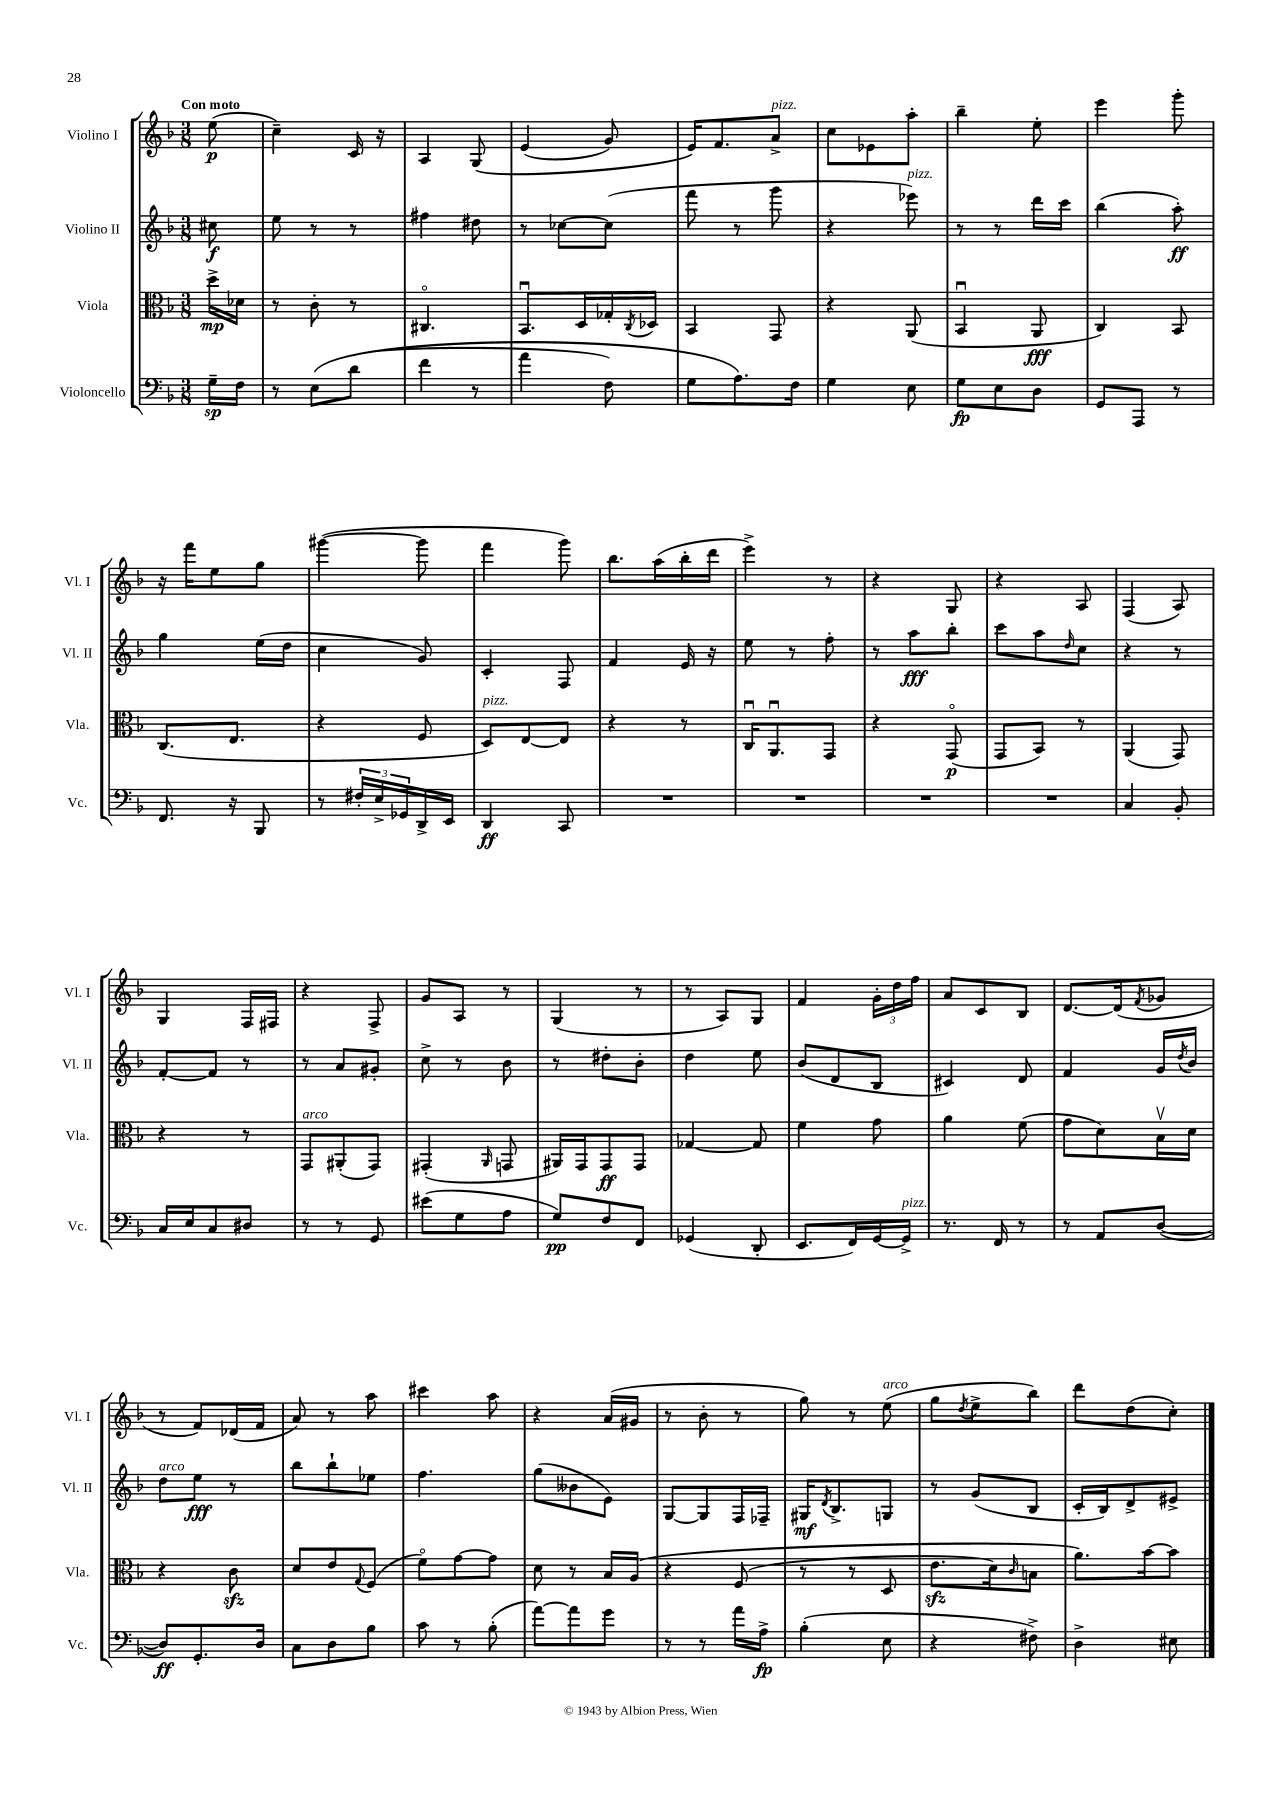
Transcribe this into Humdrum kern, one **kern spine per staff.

**kern	**dynam	**kern	**dynam	**kern	**dynam	**kern	**dynam
*part4	*part4	*part3	*part3	*part2	*part2	*part1	*part1
*staff4	*staff4	*staff3	*staff3	*staff2	*staff2	*staff1	*staff1
*I"Violoncello	*	*I"Viola	*	*I"Violino II	*	*I"Violino I	*
*I'Vc.	*	*I'Vla.	*	*I'Vl. II	*	*I'Vl. I	*
*clefF4	*	*clefC3	*	*clefG2	*	*clefG2	*
*k[b-]	*	*k[b-]	*	*k[b-]	*	*k[b-]	*
*M3/8	*	*M3/8	*	*M3/8	*	*M3/8	*
=	=	=	=	=	=	=	=
!	!	!	!	!	!	!LO:TX:a:B:t=Con moto	!
16G~\LL	sp	16dd^\LL	mp	8cc#X\	f	(8ee\	p
16F\JJ	.	16d-X\JJ	.	.	.	.	.
=1	=1	=1	=1	=1	=1	=1	=1
8r	.	8r	.	8ee\	.	4cc~\)	.
(8E\L	.	8c'\	.	8r	.	.	.
(8d\J	.	8r	.	8r	.	16c/	.
.	.	.	.	.	.	16r	.
=2	=2	=2	=2	=2	=2	=2	=2
4f\	.	4.C#X/	.	4ff#X\	.	4A/	.
8r	.	.	.	8dd#X\	.	(8G/	.
=3	=3	=3	=3	=3	=3	=3	=3
4a\	.	8.BB-u/L	.	8r	.	(4e/	.
.	.	.	.	[8cc-X\L	.	.	.
.	.	16D/L	.	.	.	.	.
8F\)	.	16G-X'/	.	(8cc-\J]	.	8g/)	.
.	.	8qC/	.	.	.	.	.
.	.	16D-X/JJ	.	.	.	.	.
=4	=4	=4	=4	=4	=4	=4	=4
8G\L	.	4BB-/	.	8fff\	.	16e/KL)	.
.	.	.	.	.	.	8.f/	.
8.A\)	.	.	.	8r	.	.	.
!	!	!	!	!	!	!LO:TX:a:i:t=pizz.	!
.	.	8GG/	.	8ggg\	.	8a^/J	.
16F\Jk	.	.	.	.	.	.	.
=5	=5	=5	=5	=5	=5	=5	=5
4G\	.	4r	.	4r	.	8cc\L	.
.	.	.	.	.	.	8e-X\	.
!	!	!	!	!LO:TX:a:i:t=pizz.	!	!	!
8E\	.	(8AA/	.	8eee-X\)	.	8aa'\J	.
=6	=6	=6	=6	=6	=6	=6	=6
8G\L	fp	4BB-u/	.	8r	.	4bb-~\	.
8E\	.	.	.	8r	.	.	.
8D\J	.	8AA/	fff	16ddd\LL	.	8ee'\	.
.	.	.	.	16ccc\JJ	.	.	.
=7	=7	=7	=7	=7	=7	=7	=7
8GG/L	.	4C/)	.	(4bb-\	.	4eee\	.
8AAA/J	.	.	.	.	.	.	.
8r	.	8BB-/	.	8aa'\)	ff	8ggg'\	.
!!LO:LB:g=z
=8	=8	=8	=8	=8	=8	=8	=8
8.FF/	.	(8.C/L	.	4gg\	.	16r	.
.	.	.	.	.	.	16fff\KL	.
.	.	.	.	.	.	8ee\	.
16r	.	8.E/J	.	.	.	.	.
8BBB-/	.	.	.	(16ee\LL	.	8gg\J	.
.	.	.	.	16dd\JJ	.	.	.
=9	=9	=9	=9	=9	=9	=9	=9
8r	.	4r	.	4cc\	.	([4ggg#X\	.
24F#X'/LL	.	.	.	.	.	.	.
24E^/	.	.	.	.	.	.	.
24GG-X/	.	.	.	.	.	.	.
16DD^/	.	8F/	.	8g/)	.	8ggg#\]	.
16EE/JJ	.	.	.	.	.	.	.
=10	=10	=10	=10	=10	=10	=10	=10
!	!	!LO:TX:a:i:t=pizz.	!	!	!	!	!
4DD/	ff	8D/L)	.	4c'/	.	4fff\	.
.	.	[8E/	.	.	.	.	.
8CC/	.	8E/J]	.	8F/	.	8ggg\)	.
=11	=11	=11	=11	=11	=11	=11	=11
4.r	.	4r	.	4f/	.	8.bb-\L	.
.	.	.	.	.	.	(16aa\L	.
.	.	8r	.	16e/	.	16bb-'\	.
.	.	.	.	16r	.	16ddd\JJ	.
=12	=12	=12	=12	=12	=12	=12	=12
4.r	.	16Cu/KL	.	8ee\	.	4eee^\)	.
.	.	8.AAu/	.	.	.	.	.
.	.	.	.	8r	.	.	.
.	.	8GG/J	.	8ff'\	.	8r	.
=13	=13	=13	=13	=13	=13	=13	=13
4.r	.	4r	.	8r	.	4r	.
.	.	.	.	8aa\L	fff	.	.
.	.	(8GG/	p	8bb-'\J	.	8G/	.
=14	=14	=14	=14	=14	=14	=14	=14
4.r	.	8GG/L	.	8ccc\L	.	4r	.
.	.	8BB-/J)	.	8aa\	.	.	.
.	.	.	.	16qqdd/	.	.	.
.	.	8r	.	8cc\J	.	8A/	.
=15	=15	=15	=15	=15	=15	=15	=15
4C/	.	(4AA/	.	4r	.	(4F/	.
8BB-'/	.	8GG/)	.	8r	.	8A/)	.
!!LO:LB:g=z
=16	=16	=16	=16	=16	=16	=16	=16
16C/LL	.	4r	.	[8f'/L	.	4G/	.
16E/J	.	.	.	.	.	.	.
8C/	.	.	.	8f/J]	.	.	.
8D#X/J	.	8r	.	8r	.	16F/LL	.
.	.	.	.	.	.	16F#X/JJ	.
=17	=17	=17	=17	=17	=17	=17	=17
!	!	!LO:TX:a:i:t=arco	!	!	!	!	!
8r	.	8GG/L	.	8r	.	4r	.
8r	.	(8AA#X'/	.	8a/L	.	.	.
8GG/	.	8GG/J)	.	8g#X'/J	.	8F^/	.
=18	=18	=18	=18	=18	=18	=18	=18
(8e#X\L	.	(4GG#X'/	.	8cc^\	.	8g/L	.
8G\	.	.	.	8r	.	8A/J	.
.	.	16qqAA/	.	.	.	.	.
8A\J	.	8GGn/	.	8b-\	.	8r	.
=19	=19	=19	=19	=19	=19	=19	=19
8G/L)	pp	16AA#X/LL)	.	8r	.	(4G/	.
.	.	16GG/J	.	.	.	.	.
8F/	.	8GG/	ff	8dd#X'\L	.	.	.
8FF/J	.	8GG/J	.	8b-'\J	.	8r	.
=20	=20	=20	=20	=20	=20	=20	=20
(4GG-X/	.	[4G-X/	.	4dd\	.	8r	.
.	.	.	.	.	.	8A/L)	.
8DD'/	.	8G-/]	.	8ee\	.	8G/J	.
=21	=21	=21	=21	=21	=21	=21	=21
8.EE/L	.	4f\	.	(8b-/L	.	4f/	.
.	.	.	.	8d/	.	.	.
16FF/L)	.	.	.	.	.	.	.
[16GG/	.	8g\	.	8B-/J	.	24g'\LL	.
.	.	.	.	.	.	24dd\	.
!LO:TX:a:i:t=pizz.	!	!	!	!	!	!	!
16GG^/JJ]	.	.	.	.	.	.	.
.	.	.	.	.	.	24ff\JJ	.
=22	=22	=22	=22	=22	=22	=22	=22
8.r	.	4a\	.	4c#X/)	.	8a/L	.
.	.	.	.	.	.	8c/	.
16FF/	.	.	.	.	.	.	.
8r	.	(8f\	.	8d/	.	8B-/J	.
=23	=23	=23	=23	=23	=23	=23	=23
8r	.	8g\L	.	4f/	.	[8.d/L	.
8AA/L	.	8d\)	.	.	.	.	.
.	.	.	.	.	.	(16d/k]	.
.	.	.	.	.	.	8qf/	.
([8D/J	.	16B-v\L	.	16g/LL	.	8g-X/J	.
.	.	.	.	8qdd/	.	.	.
.	.	16d\JJ	.	16b-/JJ	.	.	.
!!LO:LB:g=z
=24	=24	=24	=24	=24	=24	=24	=24
!	!	!	!	!LO:TX:a:i:t=arco	!	!	!
8D/L])	ff	4r	.	8dd\L	.	8r	.
8.GG'/	.	.	.	8ee\J	fff	8f/L)	.
.	.	8czz\	.	8r	.	(16d-X/L	.
16D/Jk	.	.	.	.	.	16f/JJ	.
=25	=25	=25	=25	=25	=25	=25	=25
8C\L	.	8d/L	.	8bb-\L	.	8a/)	.
8D\	.	8e/	.	8bb-`\	.	8r	.
.	.	8qqG/	.	.	.	.	.
8B-\J	.	(8F/J	.	8ee-X\J	.	8aa\	.
=26	=26	=26	=26	=26	=26	=26	=26
8c\	.	8f\L)	.	4.ff\	.	4ccc#X\	.
8r	.	[8g\	.	.	.	.	.
(8B-'\	.	8g\J]	.	.	.	8aa\	.
=27	=27	=27	=27	=27	=27	=27	=27
[8a\L)	.	8d\	.	(8gg\L	.	4r	.
8a\]	.	8r	.	8b--X\	.	.	.
8g\J	.	16B-/LL	.	8e\J)	.	(16a/LL	.
.	.	(16A/JJ	.	.	.	16g#X/JJ	.
=28	=28	=28	=28	=28	=28	=28	=28
8r	.	4r	.	[8G/L	.	8r	.
8r	.	.	.	8G/]	.	8b-'\	.
16a\LL	.	(8F/	.	16F/L	.	8r	.
16A^\JJ	fp	.	.	16F-X~/JJ	.	.	.
=29	=29	=29	=29	=29	=29	=29	=29
(4B-'\	.	8r	.	16G#X/KL	mf	8gg\)	.
.	.	.	.	8qd/	.	.	.
.	.	.	.	8.B-^/	.	.	.
.	.	8r	.	.	.	8r	.
!	!	!	!	!	!	!LO:TX:a:i:t=arco	!
8E\	.	8D/	.	8Gn/J	.	(8ee\	.
=30	=30	=30	=30	=30	=30	=30	=30
4r	.	8.ezz\L	.	8r	.	8gg\L	.
.	.	.	.	.	.	8qdd/	.
.	.	.	.	(8g/L	.	8ee^\	.
.	.	16d\k)	.	.	.	.	.
.	.	16qqc/	.	.	.	.	.
8F#X^\)	.	8Bn\J	.	8B-/J	.	8bb-\J)	.
=31	=31	=31	=31	=31	=31	=31	=31
4D^\	.	8.a\L)	.	16c'/LL	.	8ddd\L	.
.	.	.	.	16B-/J)	.	.	.
.	.	.	.	8d^/	.	(8dd\	.
.	.	[16b-\k	.	.	.	.	.
8E#X\	.	8b-\J]	.	8e#X^/J	.	8cc'\J)	.
==	==	==	==	==	==	==	==
*-	*-	*-	*-	*-	*-	*-	*-
